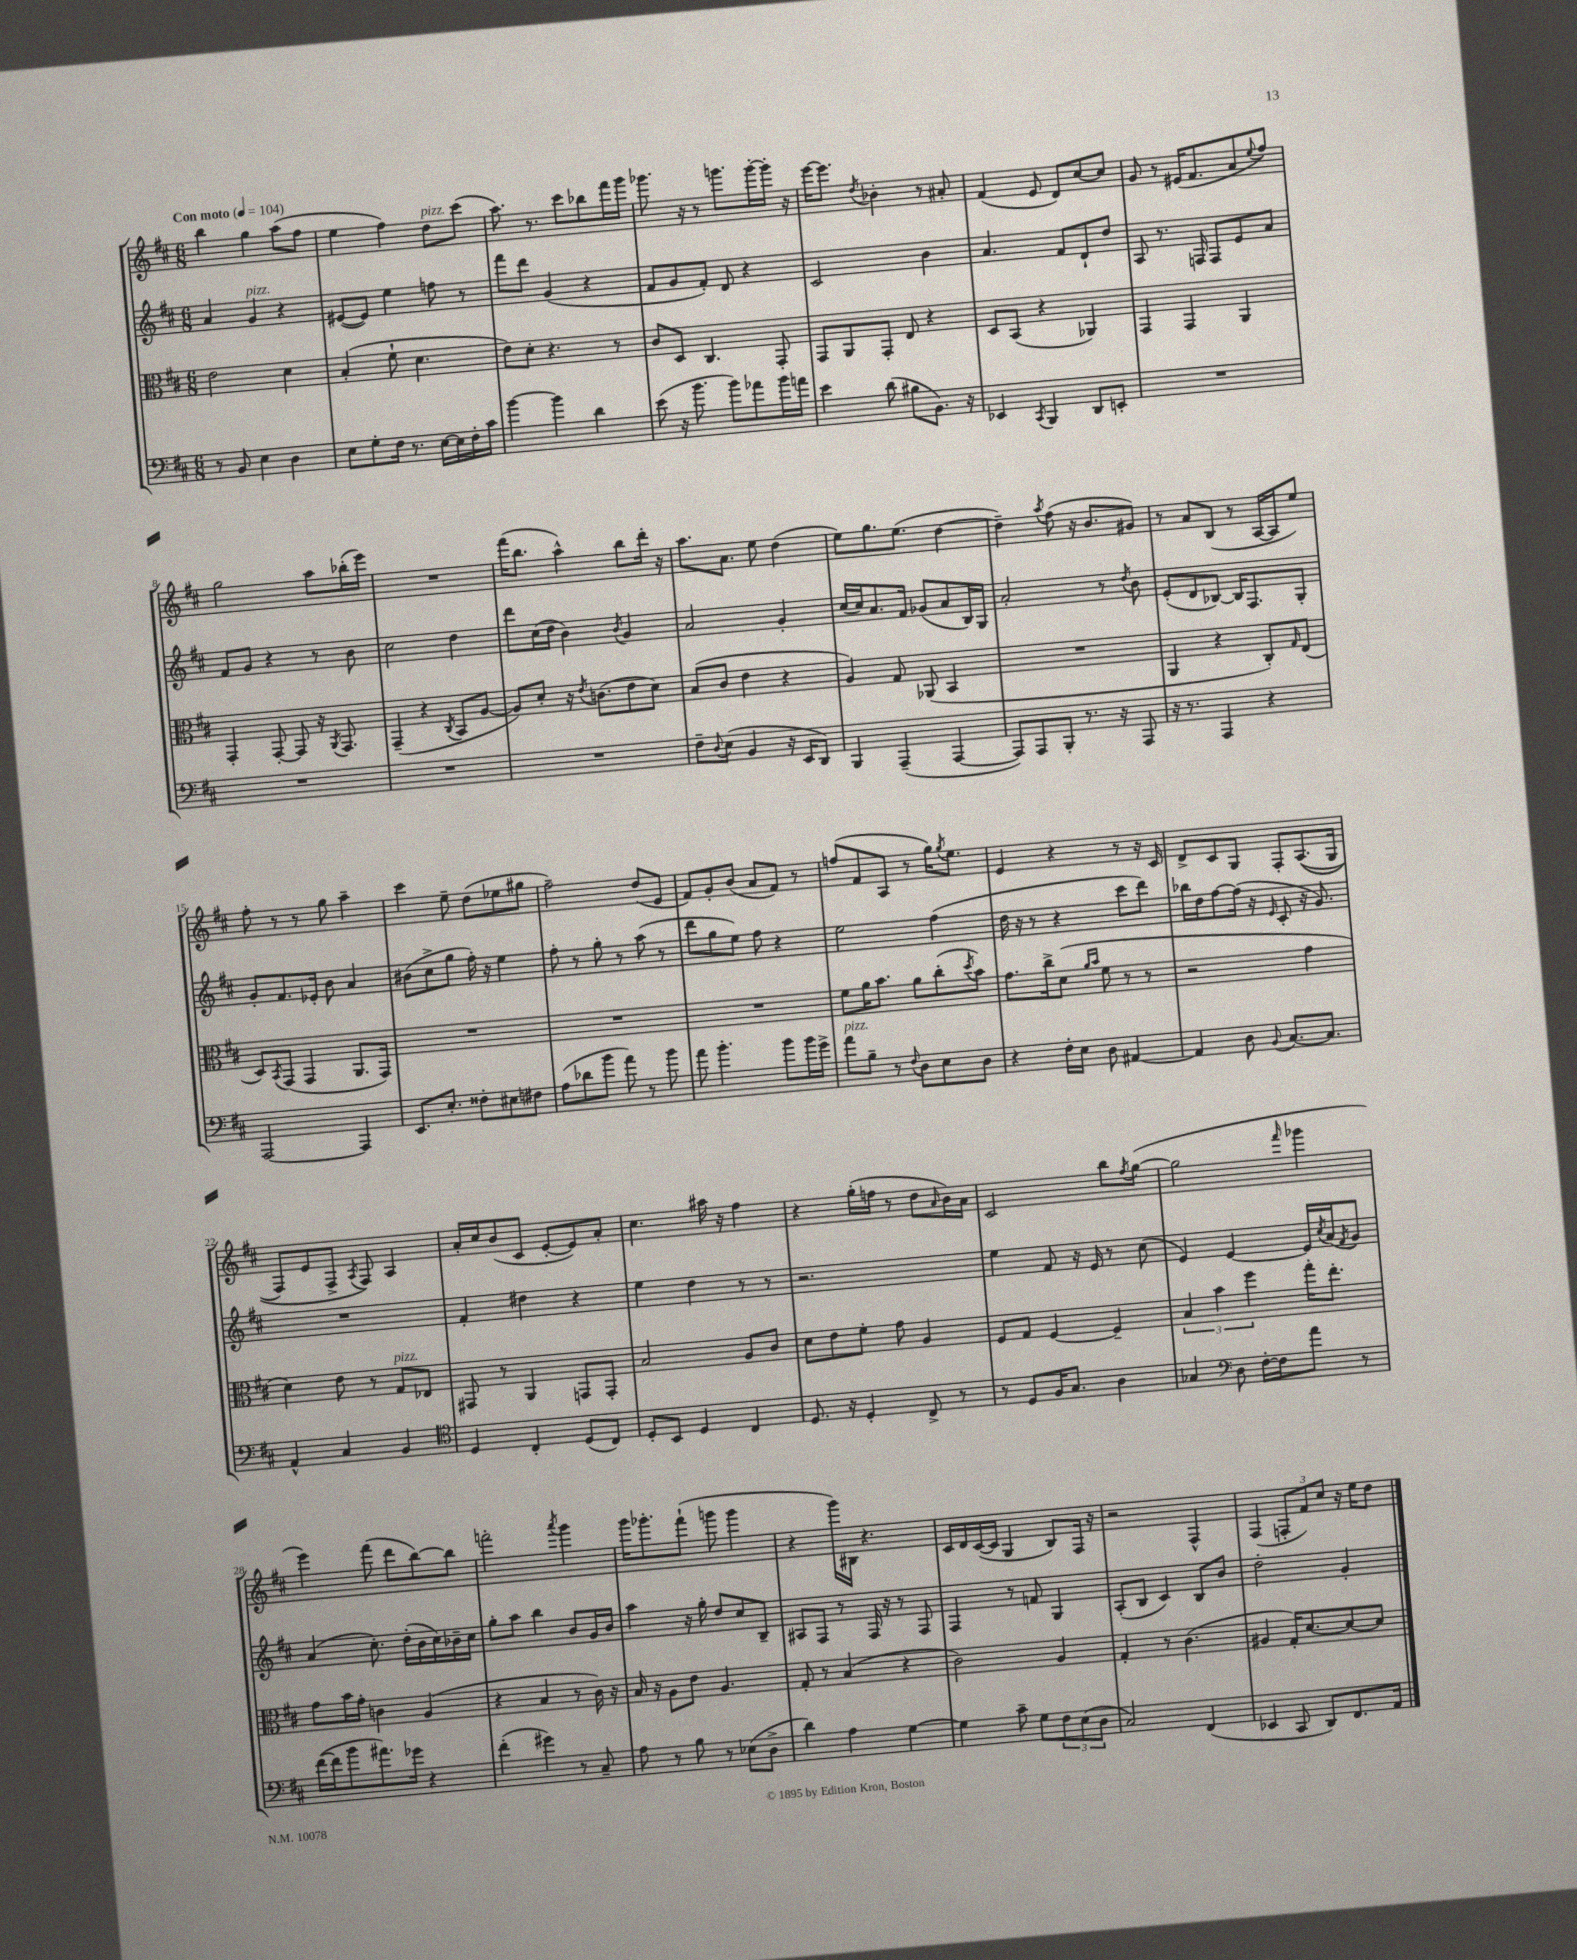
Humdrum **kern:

**kern	**kern	**kern	**kern
*staff4	*staff3	*staff2	*staff1
*clefF4	*clefC3	*clefG2	*clefG2
*k[f#c#]	*k[f#c#]	*k[f#c#]	*k[f#c#]
*M6/8	*M6/8	*M6/8	*M6/8
*MM104	*MM104	*MM104	*MM104
8r	2e\	4a/	4bb\
8BB/	.	.	.
4E\	.	4g/	4gg\
4D\	4d\	4r	(8aa\L
.	.	.	8ff#\J
=	=	=	=
8E\L	(4B'/	([8e#/L	4ee\
8G'\	.	8e#/]J)	.
16F#\Jk	8f#`\	4ee\	4ff#\)
8.r	.	.	.
.	4.d\	.	.
[16E\LL	.	8ff\	8dd\L
16E\]	.	.	.
16F#'\	.	8r	(8ccc#\J
16c#\JJ	.	.	.
=	=	=	=
[4b\	8e\L)	8fff#\L	8.aa\)
.	8d'\J	8ddd\J	.
.	.	.	8.r
4b\]	4.r	(4g/	.
.	.	.	8ccc#\L
4d\	.	4r	8bb-\
.	8r	.	16fff#\L
.	.	.	16ggg\JJ
=	=	=	=
(8e\	8c#/L	8f#/L	8.ggg-\
16r	8D/J	8g/	.
8.b\	.	.	16r
.	4.C#/	8f#'/J)	8r
8b\L)	.	8d/	8.ggg\L
8a-\	.	4r	.
.	.	.	[16ggg'\L
16b\L	8GG'/	.	16ggg'\]JJ
16a\JJ	.	.	16r
=	=	=	=
4e\	8GG/L	2c#/	[16eee\LK
.	.	.	8.eee\]J
.	8AA/	.	.
.	.	.	8qdd/
(8d\	8GG'/J	.	4b-'\
8B#\L	8E/	.	.
8.BB\J)	4r	4b\	8r
.	.	.	8a#'/
16r	.	.	.
=	=	=	=
4EE-/	8D/L	4.a/	(4f#/
.	(8BB/J	.	.
8qCC#/	.	.	.
4BBB/	4r	.	8e/
.	.	8f#/L	8d/L)
8DD/L	4AA-/)	8d`/	[8cc#/
8EE'/J	.	8dd/J	8cc#/]J
=	=	=	=
2.r	4GG/	8A/	8g/
.	.	8.r	8r
.	4GG/	.	(16e#/LK
.	.	16F/	8.f#/
.	.	8F/L	.
.	4AA/	8e/	8a/
.	.	.	8qqee/
.	.	8a/J	8ff#/J)
=	=	=	=
2.r	4GG'/	8f#/L	2gg\
.	.	8g/J	.
.	[8GG'/	4r	.
.	8GG/]	.	.
.	16r	8r	8aa\L
.	8qAA/	.	.
.	8.GG/	.	.
.	.	8b\	(16bb-'\L
.	.	.	16eee\JJ)
=	=	=	=
2.r	(4GG~/	2cc#\	2.r
.	4r	.	.
.	8qC#/	.	.
.	8BB/L	4dd\	.
.	[8A/J	.	.
=	=	=	=
2.r	8A/]L)	8ddd\L	(16fff#\LK
.	.	.	8.bb\J
.	8d'/J	(16cc#\L	.
.	.	16dd\JJ	.
.	16r	4b\)	4aa^^\)
.	8qe/	.	.
.	(8.c\L	.	.
.	.	8qb/	.
.	8e\	4g/	8bb\L
.	8d\J)	.	16ddd'\Jk
.	.	.	16r
=	=	=	=
8F#~\L	(8B/L	2a/	8.aa\L
8qqD/	.	.	.
(8E\J	8c#/J	.	.
.	.	.	8.a\J
4BB/	4e\	.	.
.	.	.	8ee\
16r	4r	4g'/	(4dd\
16EE/LK	.	.	.
8DD/J)	.	.	.
=	=	=	=
4BBB/	4A/)	(16cc#/LL	8ee\L)
.	.	16cc#/J)	.
.	.	8.a/	8.gg\
(4AAA~/	8G/	.	.
.	.	16f#/Jk	(8.ee\J
.	(8AA-/	(8g-/L	.
[4AAA/	4BB/	8a/	[4dd\
.	.	16B/L)	.
.	.	16G/JJ	.
=	=	=	=
8AAA/]L)	2.r	2a'/	4dd~\])
8AAA/	.	.	.
.	.	.	8qaa/
8BBB'/J	.	.	(8ff#\
8.r	.	.	16r
.	.	.	8.b/L
.	.	8r	.
16r	.	.	.
.	.	8qdd/	.
8AAA/	.	8b\	8g#/J)
=	=	=	=
16r	4AA/	(8e'/L	8r
8.r	.	.	.
.	.	8d/	8a/L
4AAA/	4r	[8B-/J)	(8B/J
.	.	16B-/]LK	8r
.	.	8.F#/	.
4r	8C#'/L)	.	[16A/LL
.	.	.	16A/]J
.	16qqG/	.	.
.	(8E/J	8G'/J	8ee/J)
=	=	=	=
[2AAA/	8D/L)	8g'/L	8ff#'\
.	8qBB/	.	.
.	(8GG/J	8.f#/	8r
.	4GG/	.	8r
.	.	16e-'/Jk	.
.	.	8b\	8gg\
4AAA/]	8.AA/L	4a/	4aa~\
.	16GG/Jk)	.	.
=	=	=	=
8.EE/L	2.r	(8b#\L	4ccc#\
.	.	8cc#^\	.
8.E'/J	.	.	.
.	.	8gg\J	8ee~\
8F##'\L	.	16ff#'\)	(8dd\L
.	.	16r	.
8E#\	.	4ee\	8ee-\
8F#\J	.	.	8gg#\J
=	=	=	=
(8A\L	2.r	8ff#'\	2ff#~\)
8d-\	.	8r	.
8b\J	.	8gg'\	.
8a\)	.	8r	.
8r	.	(8aa\	(8dd/L
8b\	.	8r	8e/J
=	=	=	=
8a\	2.r	8ddd\L	8f#/L)
4.b'\	.	8gg\	8g'/
.	.	8ee\J)	(8b/J
.	.	8ff#\	8a/L
8b\L	.	4r	8f#/J)
16b\L	.	.	8r
16g^\JJ	.	.	.
=	=	=	=
8a\L	8f#\L	2ee\	(8ff/L
8B~\J	16a\K	.	8f#/
.	8.b\J	.	.
8r	.	.	8A/J
8qqF#/	.	.	.
8D\L	8a\L	.	8r
8E\	(8cc#'\	(4ff#\	16gg\LK)
.	.	.	8qgg/
.	.	.	8.ee\J
.	8qdd/	.	.
8D\J	8b\J)	.	.
=	=	=	=
4r	8.g\L	16dd\	4e/
.	.	16r	.
.	.	8r	.
.	16cc#^\k	.	.
16F#'\LL	(8d\J	4r	4r
16E\JJ	.	.	.
.	16qqa/LL	.	.
.	16qqb/JJ	.	.
8D\	8f#\	.	.
[4AA#/	8r	8ccc#\L	8r
.	8r	8ddd\J)	16r
.	.	.	16c#/
=	=	=	=
4AA#/]	2r	16bb-\LL	8d^/L
.	.	16dd\J	.
.	.	[8ff#\	8c#/
8D\	.	(16ff#\]Jk	8G/J
.	.	16r	.
8qqBB/	.	16qqe/	.
[8.C#/L	.	8c#'/	8F#'/L
.	4g\	16r	&((8.A/
8.C#/]J	.	8.g/)	.
.	.	.	16G/Jk
=	=	=	=
4AA^^/	4d\)	2.r	8F#/L)
.	.	.	8e/
4C#/	8e\	.	8F#^/J
.	.	.	8qA/
.	8r	.	8F#/&)
4BB/	8G/L	.	4A/
.	8E-/J	.	.
=	=	=	=
*clefC4	*	*	*
4D/	8GG#/	4f#'/	16a'/LL
.	.	.	16cc#/J
.	8r	.	(8b/
4C#'/	4AA/	4dd#\	8c#/J
.	.	.	[8e'/L
(8D/L	8GG/L	4r	8e/])
8C#/J)	8GG'/J	.	8a'/J
=	=	=	=
8D'/L	2B/	4ee\	4.cc#\
8BB/J	.	.	.
4D/	.	4dd\	.
.	.	.	16aa#\
.	.	.	16r
4C#/	8A/L	8r	4ff#\
.	8c#/J	8r	.
=	=	=	=
8.D/	8d\L	2.r	4r
.	8e\	.	.
16r	.	.	.
4D'/	8f#'\J	.	(16gg'\LL
.	.	.	16ff\JJ
.	8g\	.	8r
8C#^/	4A/	.	8dd\L
.	.	.	16qqa/
8r	.	.	16b\L)
.	.	.	16a\JJ
=	=	=	=
8r	8F#/L	4ee\	2c#/
8D/L	8G/J	.	.
16F#/K	[4F#/	8f#/	.
8.G/J	.	.	.
.	.	16r	.
.	.	16e/	.
4A\	4F#~/]	8r	8bb\L
.	.	.	8qff#/
.	.	(8cc#\	([8gg\J
=	=	=	=
4G-/	6B/	4e/)	2gg\]
.	6b\	.	.
*clefF4	*	*	*
8D\	.	[4e/	.
.	6ff#\	.	.
[16F#'\LL	.	.	.
16F#\]J	.	.	.
.	.	.	16qqfff#/
8a\J	16gg'\LK	16e/]LL	4ggg-\
.	.	8qcc#/	.
.	8.ee'\J	(16a/J	.
.	.	8qf#/	.
8r	.	8g/J)	.
=	=	=	=
([16f#\LL	8g\L	(4a/	4eee\)
16f#\]J	.	.	.
8b\	16b\L	.	.
.	16g'\JJ	.	.
8.a#\)	4c\	8.cc#'\)	(8fff#\
.	.	.	8ddd\L
16g-\Jk	.	(16dd'\LL	.
4r	(4A/	16b\	[8bb\)
.	.	16cc#\)	.
.	.	16b-~\	8bb\]J
.	.	16cc#\JJ	.
=	=	=	=
(4f#'\	4r	8gg'\L	2fff'\
.	.	8aa\J	.
4g#\)	4B/	4bb\	.
.	.	.	8qaaa/
8r	8r	8b/L	4ggg\
8C#~/	16c#\)	16g/L	.
.	16r	16b/JJ	.
=	=	=	=
8A\	16B/	4aa\	16ggg\LK
.	16r	.	8.ggg-'\
8r	8A\L	.	.
8B\	8e\J	16r	(8fff#`\J
.	.	16gg'\	.
8r	4.A/	8dd/L	8ggg\
(8E-\L	.	8cc#/	4ggg\
8D^\J	.	8B~/J	.
=	=	=	=
4d\)	8G'/	8A#/L	4r
.	8r	8F#/J	.
4A\	(4B/	8r	16ggg\LL)
.	.	.	16B#\JJ
.	.	16F#/	4.r
.	.	16r	.
[4G\	4r	8r	.
.	.	8F#/	.
=	=	=	=
4G\]	2c#\)	4F#/	16c#/LL
.	.	.	16d/
.	.	.	([16c#/
.	.	.	16c#/]JJ
8c#~\	.	8r	4G/
8G\L	.	8f/	.
12F#\	4A/	4G/	8B/L)
(12E\	.	.	.
.	.	.	16F#/Jk
12D\J	.	.	.
.	.	.	16r
=	=	=	=
2C#/)	4G'/	(8A'/L	2r
.	.	8B/J	.
.	8r	4c#/)	.
.	(4.c#\	.	.
(4FF#/	.	8B/L	4F#^^/
.	.	8b/J	.
=	=	=	=
4EE-/	4A#/	2dd'\	(4F#/
8CC#/	16G'/LK)	.	12F'/L
.	[8.d/	.	.
.	.	.	12f#/)
8DD/L)	.	.	.
.	.	.	12cc#/J
8.FF#/	8d/_	4g'/	16r
.	.	.	16ee\LK
.	8d/]J	.	8dd\J
16AA/Jk	.	.	.
==	==	==	==
*-	*-	*-	*-
